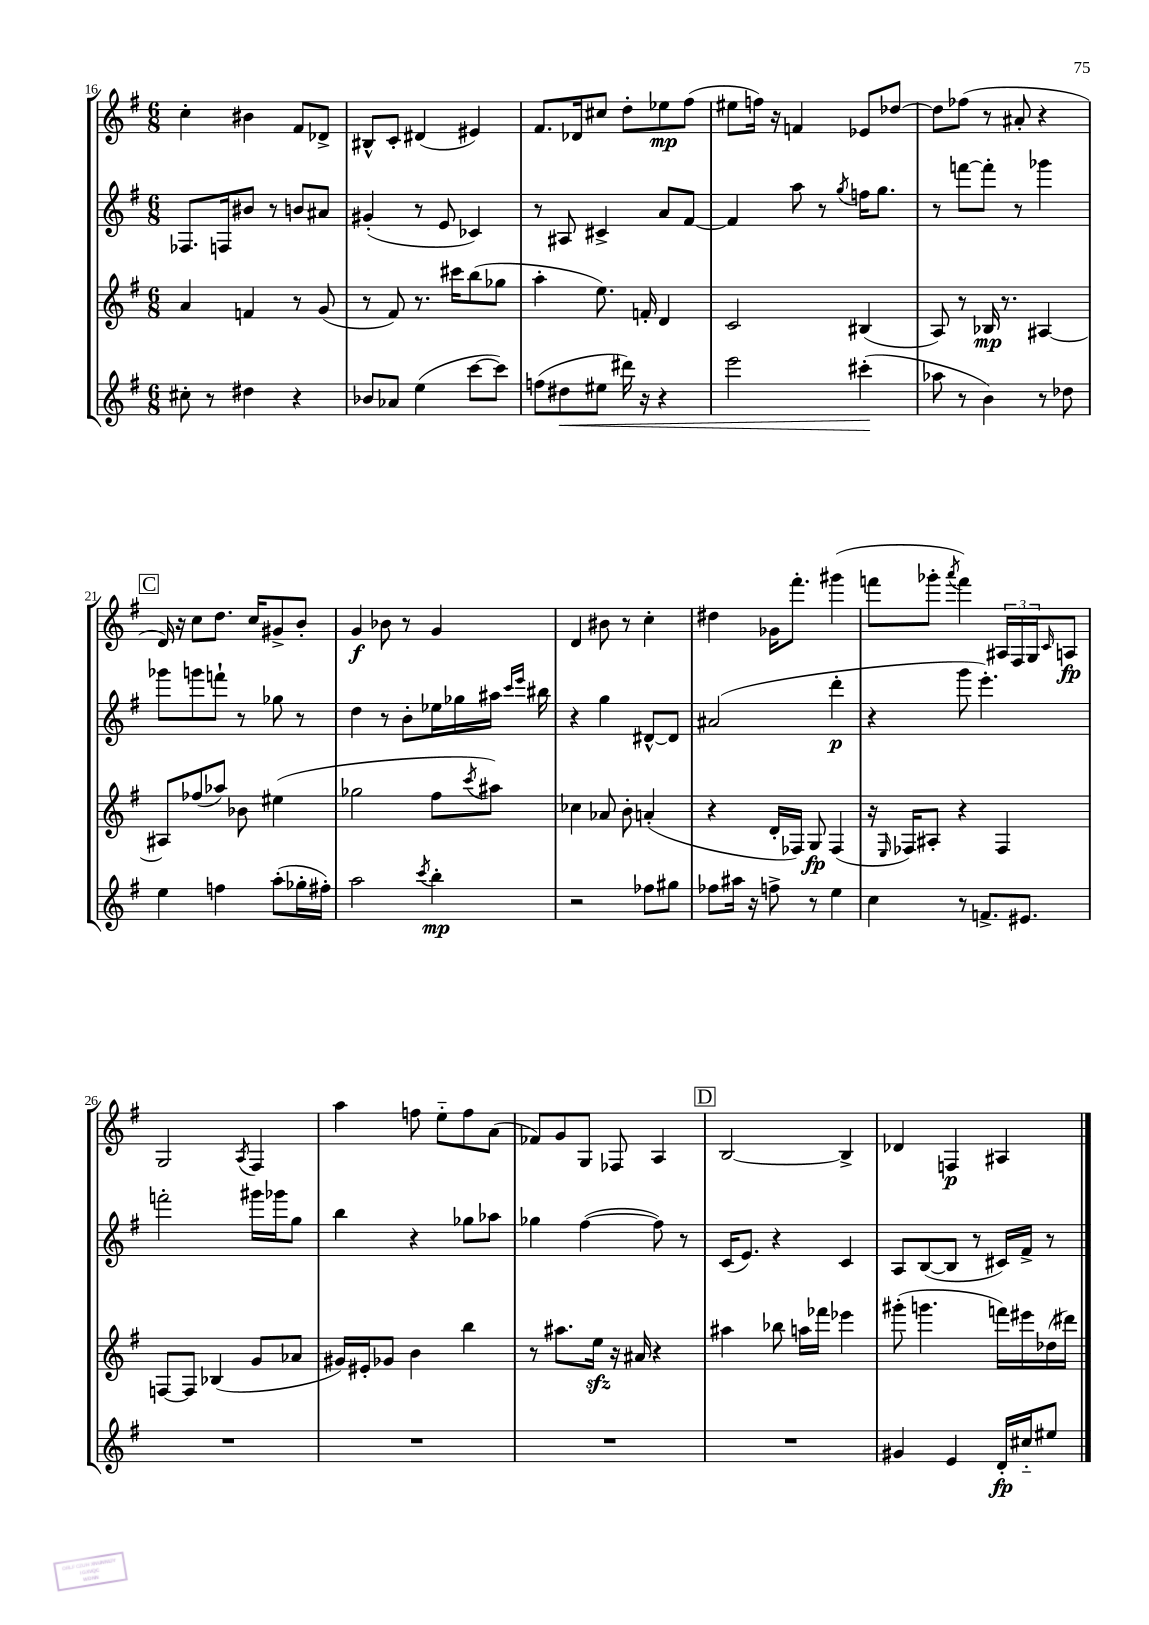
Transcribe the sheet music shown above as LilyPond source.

<<
\new StaffGroup <<
\new Staff = "s0" {
    \clef treble \key g \major \numericTimeSignature \time 6/8
    c''4-. bis'4 fis'8 des'8-> |
    bis8-^ c'8-. dis'4( eis'4) |
    fis'8. des'16 cis''8 d''8-. ees''8\mp fis''8( |
    eis''8 f''16) r16 f'4 ees'8 des''8~ |
    des''8 fes''8( r8 ais'8-. r4 |
    \mark \markup { \box "C" } d'16) r16 c''8 d''8. c''16 gis'8-> b'8-. |
    g'4\f bes'8 r8 g'4 |
    d'4 bis'8 r8 c''4-. |
    dis''4 ges'16 fis'''8.-. gis'''4( |
    f'''8 ges'''8-. \acciaccatura { a'''8 } f'''4) \tuplet 3/2 { ais16 fis16 g16 } \grace { c'16 } a8\fp |
    g2 \acciaccatura { a8 } fis4 |
    a''4 f''8 e''8-_ f''8 a'8( |
    fes'8) g'8 g8 fes8 a4 |
    \mark \markup { \box "D" } b2~ b4-> |
    des'4 f4\p ais4 \bar "|." |
}
\new Staff = "s1" {
    \clef treble \key g \major \numericTimeSignature \time 6/8
    fes8. f16 bis'8 r8 b'8 ais'8 |
    gis'4-.( r8 e'8 ces'4) |
    r8 ais8 cis'4-> a'8 fis'8~ |
    fis'4 a''8 r8 \acciaccatura { g''8 } f''16 g''8. |
    r8 f'''8~ f'''8-. r8 ges'''4 |
    \mark \markup { \box "C" } ges'''8 g'''8 f'''8-! r8 ges''8 r8 |
    d''4 r8 b'8-. ees''16 ges''16 ais''16 \grace { c'''16 e'''16 } bis''16 |
    r4 g''4 dis'8~-^ dis'8 |
    ais'2( d'''4-.\p |
    r4 g'''8 e'''4.-.) |
    f'''2-. gis'''16 ges'''16 g''8 |
    b''4 r4 ges''8 aes''8 |
    ges''4 fis''4~( fis''8) r8 |
    \mark \markup { \box "D" } c'16( e'8.) r4 c'4 |
    a8 b8~( b8 r8 cis'16) fis'16-> r8 \bar "|." |
}
\new Staff = "s2" {
    \clef treble \key g \major \numericTimeSignature \time 6/8
    a'4 f'4 r8 g'8( |
    r8 fis'8) r8. cis'''16 b''8( ges''8 |
    a''4-. e''8.) f'16-. d'4 |
    c'2 bis4( |
    a8) r8 bes16\mp r8. ais4~ |
    \mark \markup { \box "C" } ais8 fes''8( aes''8) bes'8 eis''4( |
    ges''2 fis''8 \acciaccatura { c'''8 } ais''8) |
    ces''4 aes'8 b'8-. a'4-.( |
    r4 d'16-. fes16) g8\fp fes4( |
    r16 \grace { e16 } fes16) ais8-. r4 fes4 |
    f8~ f8 bes4( g'8 aes'8 |
    gis'16) eis'16-. ges'8 b'4 b''4 |
    r8 ais''8. e''16\sfz r16 ais'16 r4 |
    \mark \markup { \box "D" } ais''4 bes''8 a''16 fes'''16 ees'''4 |
    gis'''8-.( g'''4. f'''16) eis'''16 des''16( dis'''16) \bar "|." |
}
\new Staff = "s3" {
    \clef treble \key g \major \numericTimeSignature \time 6/8
    cis''8-. r8 dis''4 r4 |
    bes'8 aes'8 e''4( c'''8~ c'''8) |
    f''8( dis''8\< eis''8 dis'''16) r16 r4 |
    e'''2 cis'''4-.\!( |
    aes''8 r8 b'4) r8 des''8 |
    \mark \markup { \box "C" } e''4 f''4 a''8-.( ges''16-. fis''16-.) |
    a''2 \acciaccatura { c'''8 } b''4-.\mp |
    r2 fes''8 gis''8 |
    fes''8 ais''16 r16 f''8-> r8 e''4 |
    c''4 r8 f'8.-> eis'8. |
    R2. |
    R2. |
    R2. |
    \mark \markup { \box "D" } R2. |
    gis'4 e'4 d'16-.\fp cis''16-_ eis''8 \bar "|." |
}
>>
>>
\layout { \context { \Score currentBarNumber = #16 } }
